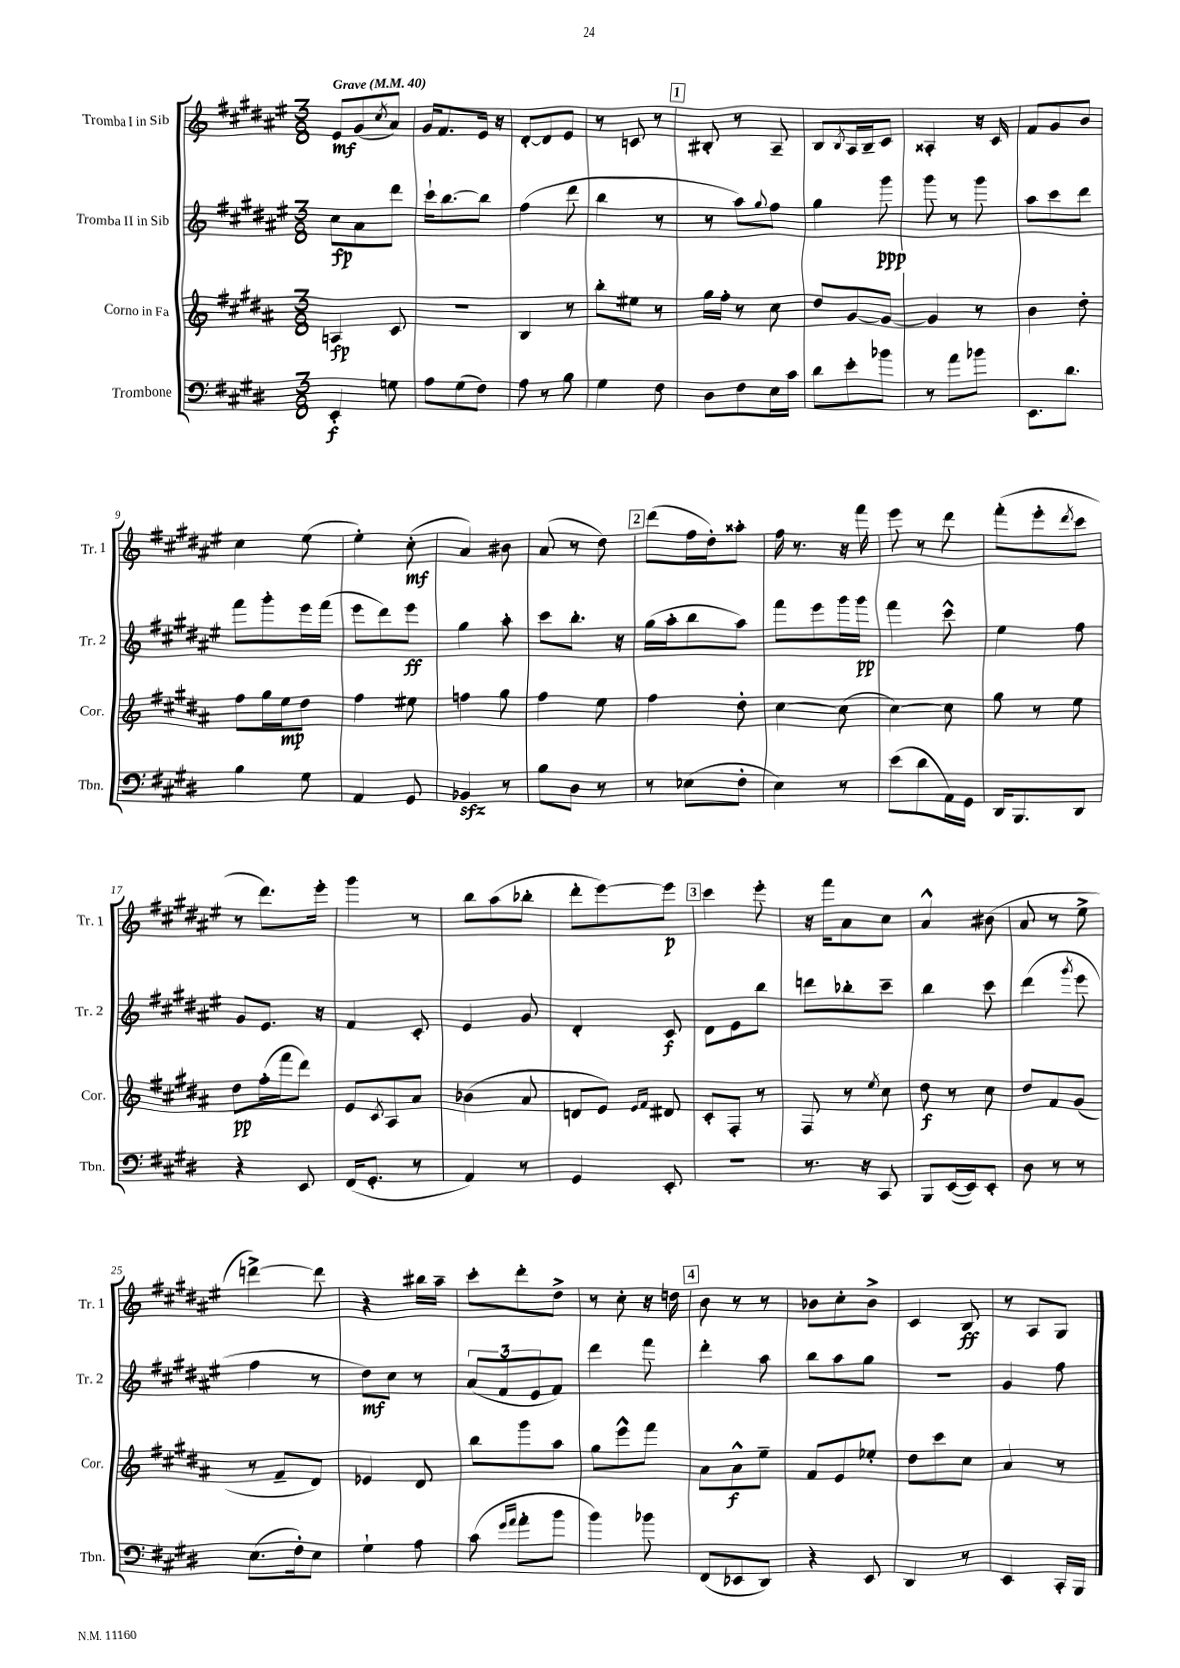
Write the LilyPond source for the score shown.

<<
\new StaffGroup <<
\new Staff = "s0" \with { instrumentName = "Tromba I in Sib" shortInstrumentName = "Tr. 1" } {
    \clef treble \key fis \major \numericTimeSignature \time 3/8 \tempo "Grave" 4 = 40
    eis'8\mf gis'8( \acciaccatura { cis''8 } ais'8) |
    gis'16 fis'8. eis'16 r16 |
    dis'8~-. dis'8 eis'8 |
    r8 c'8 r8 |
    \mark \markup { \box "1" } bis8-. r8 ais8-- |
    b8 \acciaccatura { b8 } ais16 b16-- cis'8 |
    aisis4-. r16 cis'16 |
    fis'8 gis'8 b'8 |
    cis''4 eis''8( |
    eis''4-.) cis''8-.\mf( |
    ais'4) bis'8 |
    ais'8( r8 dis''8) |
    \mark \markup { \box "2" } dis'''8( fis''16 dis''16-.) aisis''8-. |
    fis''16 r8. r16 fis'''16 |
    eis'''8 r8 dis'''8 |
    fis'''8-.( eis'''8-. \acciaccatura { dis'''8 } cis'''8 |
    r8 dis'''8.) eis'''16-. |
    gis'''4 r8 |
    b''8 ais''8( bes''8-. |
    dis'''8-. eis'''8~) eis'''8\p |
    \mark \markup { \box "3" } cis'''4 eis'''8-. |
    r16 fis'''16 ais'8 cis''8 |
    ais'4-^ bis'8( |
    ais'8 r8 eis''8-> |
    d'''4~->) d'''8 |
    r4 bis''16 ais''16-- |
    cis'''8-. dis'''8-. dis''8-> |
    r8 cis''8-. r16 d''16 |
    \mark \markup { \box "4" } b'8 r8 r8 |
    bes'8 cis''8-. bes'8-> |
    cis'4 b8\ff |
    r8 ais8 gis8 \bar "|." |
}
\new Staff = "s1" \with { instrumentName = "Tromba II in Sib" shortInstrumentName = "Tr. 2" } {
    \clef treble \key fis \major \numericTimeSignature \time 3/8
    cis''8\fp ais'8 dis'''8 |
    cis'''16-! b''8.~ b''8 |
    fis''4( dis'''8 |
    b''4 r8 |
    \mark \markup { \box "1" } r8 ais''8) \appoggiatura { gis''8 } fis''8 |
    gis''4 gis'''8\ppp |
    gis'''8 r8 gis'''8 |
    ais''8 cis'''8 dis'''8 |
    fis'''8 gis'''8-. eis'''16 fis'''16( |
    eis'''8 dis'''8) eis'''8\ff |
    gis''4 ais''8-. |
    cis'''8 b''8.-. r16 |
    \mark \markup { \box "2" } gis''16( ais''16-. b''8 ais''8) |
    fis'''8 eis'''8 gis'''16 gis'''16\pp |
    fis'''4 cis'''8-^ |
    eis''4 fis''8 |
    gis'8 eis'8. r16 |
    fis'4 cis'8-. |
    eis'4 gis'8 |
    dis'4-. cis'8\f |
    \mark \markup { \box "3" } dis'8 eis'8 b''8 |
    d'''8 bes''8-. cis'''8-- |
    b''4 cis'''8 |
    dis'''4( \acciaccatura { gis'''8 } eis'''8 |
    fis''4 r8 |
    dis''8\mf) cis''8 r8 |
    \tuplet 3/2 { ais'8( fis'8 eis'8 } fis'8) |
    dis'''4 fis'''8 |
    \mark \markup { \box "4" } dis'''4-. ais''8 |
    b''8 ais''8 gis''8 |
    R4. |
    gis'4 fis''8 \bar "|." |
}
\new Staff = "s2" \with { instrumentName = "Corno in Fa" shortInstrumentName = "Cor." } {
    \clef treble \key b \major \numericTimeSignature \time 3/8
    a4\fp cis'8 |
    R4. |
    b4 r8 |
    b''8-. eis''8 r8 |
    \mark \markup { \box "1" } gis''16 fis''16-. r8 cis''8 |
    dis''8 gis'8~ gis'8~ |
    gis'4 r8 |
    b'4 dis''8-. |
    fis''8 gis''16 e''16\mp dis''8 |
    fis''4 eis''8 |
    f''4 gis''8 |
    fis''4 e''8 |
    \mark \markup { \box "2" } fis''4 dis''8-. |
    cis''4~ cis''8( |
    cis''4~) cis''8 |
    gis''8 r8 e''8 |
    dis''8\pp fis''16-.( fis'''16 dis'''8) |
    e'8 \acciaccatura { cis'8 } ais8 ais'8 |
    bes'4( ais'8 |
    d'8 e'8) \grace { e'16 fis'16 } dis'8 |
    \mark \markup { \box "3" } cis'8-. fis8-. r8 |
    fis8 r8 \acciaccatura { e''8 } cis''8 |
    dis''8\f r8 cis''8 |
    dis''8 fis'8 gis'8( |
    r8 fis'8-- dis'8) |
    ees'4 dis'8 |
    b''8 gis'''8 ais''8 |
    gis''8 e'''8-^ fis'''8 |
    \mark \markup { \box "4" } ais'8 ais'8-^\f e''8-- |
    fis'8 e'8 ees''8-. |
    dis''8 cis'''8 cis''8 |
    ais'4 r8 \bar "|." |
}
\new Staff = "s3" \with { instrumentName = "Trombone" shortInstrumentName = "Tbn." } {
    \clef bass \key e \major \numericTimeSignature \time 3/8
    e,4-.\f g8 |
    a8 gis8( fis8) |
    a8 r8 b8 |
    gis4 fis8 |
    \mark \markup { \box "1" } dis8 fis8 e16 cis'16 |
    dis'8 e'8-. bes'8 |
    r8 a'8 bes'8 |
    e,8. dis'8. |
    b4 gis8 |
    a,4 gis,8 |
    bes,4\sfz r8 |
    b8 dis8 r8 |
    \mark \markup { \box "2" } r8 ees8( fis8-. |
    e4) r8 |
    e'8( dis'8 a,16) gis,16 |
    dis,16 b,,8. dis,8 |
    r4 e,8 |
    fis,16( gis,8.-. r8 |
    a,4) r8 |
    gis,4 e,8-. |
    \mark \markup { \box "3" } R4. |
    r8. r16 cis,8 |
    b,,8 e,16~( e,16) e,8-. |
    dis8 r8 r8 |
    e8.( fis16-.) e8 |
    gis4-! a8 |
    cis'8( \grace { gis'16 a'16 } a'8-. b'8 |
    b'4) bes'8 |
    \mark \markup { \box "4" } fis,8( ees,8 dis,8) |
    r4 e,8 |
    dis,4 r8 |
    e,4 cis,16-. b,,16 \bar "|." |
}
>>
>>
